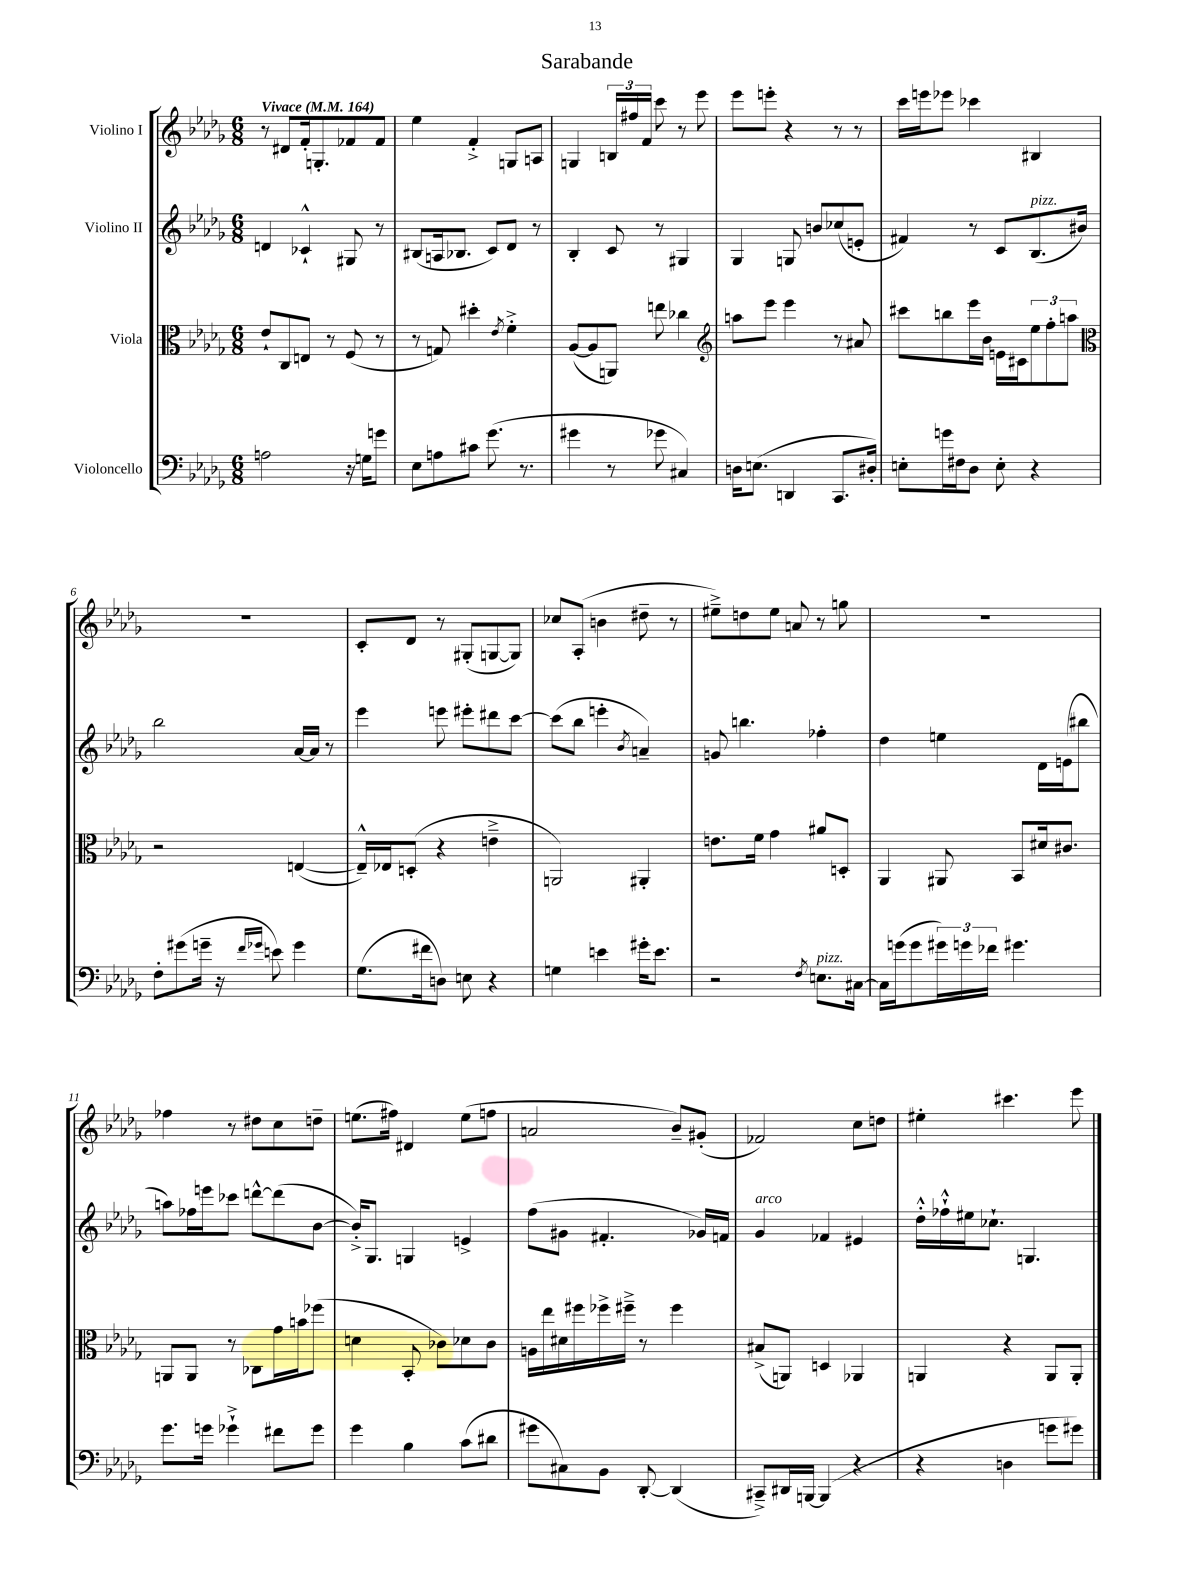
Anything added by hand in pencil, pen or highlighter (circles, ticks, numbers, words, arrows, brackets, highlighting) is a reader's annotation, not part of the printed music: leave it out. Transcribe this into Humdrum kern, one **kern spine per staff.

**kern	**kern	**kern	**kern
*part4	*part3	*part2	*part1
*staff4	*staff3	*staff2	*staff1
*I"Violoncello	*I"Viola	*I"Violino II	*I"Violino I
*clefF4	*clefC3	*clefG2	*clefG2
*k[b-e-a-d-g-]	*k[b-e-a-d-g-]	*k[b-e-a-d-g-]	*k[b-e-a-d-g-]
*M6/8	*M6/8	*M6/8	*M6/8
*MM164	*MM164	*MM164	*MM164
=1	=1	=1	=1
!	!	!	!LO:TX:a:B:t=Vivace
2An\	8e-`/L	4dn/	8r
.	8C/	.	8d#X/L
.	8En/J	4c-X`^^/	16f'/k
.	.	.	8.Gn'/
.	8r	.	.
16r	(8F/	8G#X/	8f-X/
16Gn\KL	.	.	.
8gn\J	8r	8r	8f-/J
=2	=2	=2	=2
8E-\L	8r	(8B#X/L	4ee-\
8An\	8Gn/)	16An/k	.
.	.	8.B-X/J	.
8c#X\J	4dd#X'\	.	4f'^/
(8.g-\	.	8c/L)	.
.	8qe-/	.	.
.	4f'^\	8d-/J	8Gn/L
8.r	.	.	.
.	.	8r	8An/J
=3	=3	=3	=3
4g#X\	([8A-/L	4B-'/	4Gn/
.	8A-/]	.	.
8r	8AAn/J)	8c/	24Bn/LL
.	.	.	24ff#X/
.	.	.	24f/JJ
8g-X\	8een\	8r	8ccc\
4C#X/)	4cc-X\	4G#X/	8r
.	.	.	8eee-\
=4	=4	=4	=4
*	*clefG2	*	*
16Dn\KL	8aan\L	4G-/	8eee-\L
(8.En\J	.	.	.
.	8eee-\J	.	8eeen'\J
4DDn/	4eee-\	8Gn/	4r
.	.	8bn/L	.
8.CC/L	8r	(8cc-X/	8r
.	8a#X/	8en'/J	8r
16D#X'/Jk)	.	.	.
=5	=5	=5	=5
8En'\L	8ccc#X\L	4f#X/)	16ccc\LL
.	.	.	16eeen\J
16gn\L	8bbn\	.	8eee-X\J
16F#X\J	.	.	.
8D-\J	16eee-\L	8r	4ccc-X\
.	16b-\JJ	.	.
8E'\	16en\LL	8c/L	.
.	16c#X\J	.	.
!	!	!LO:TX:a:i:t=pizz.	!
4r	12ee-\	(8.B-/	4B#X/
.	12ff'\	.	.
.	12aan\J	.	.
.	.	16b#X/Jk)	.
!!LO:LB:g=z
=6	=6	=6	=6
*	*clefC3	*	*
8F'\L	2r	2bb-\	2.r
(8g#X\	.	.	.
16gn~\Jk	.	.	.
16r	.	.	.
16qqf/LL	.	.	.
16qqg-X/JJ	.	.	.
8en\)	.	.	.
4g-\	([4En/	[16a-/LL	.
.	.	16a-/JJ]	.
.	.	8r	.
=7	=7	=7	=7
(8.G-\L	16E~^^/LL])	4eee-\	8c'/L
.	16E-X/J	.	.
.	(8Dn'/J	.	8d-/J
16f#X\k	.	.	.
8Dn\J)	4r	8eeen\	8r
8En\	.	8eee#X'\L	(8G#X'/L
4r	4en~^\	8ddd#X\	[8Gn/
.	.	[8ccc\J	8G/J])
=8	=8	=8	=8
4Gn\	2AAn/)	(8ccc\L]	8cc-X/L
.	.	8bb-\J	(8A-'/J
4en\	.	4eeen'\	4bn\
.	.	8qb-/	.
16g#X'\KL	4AA#X'/	4an~/)	8dd#X~\
8.e\J	.	.	.
.	.	.	8r
=9	=9	=9	=9
2r	8.en\L	8gn/	8ee#X~^\L)
.	.	4.bbn\	8ddn\
.	16f\Jk	.	.
.	4g-\	.	8ee#\J
.	.	.	8an/
8qF/	.	.	.
!LO:TX:a:i:t=pizz.	!	!	!
8.En\L	8a#X/L	4ff-X'\	8r
.	8Dn'/J	.	8ggn\
[16C#X\Jk	.	.	.
=10	=10	=10	=10
16C#\LL]	4AA-/	4dd-\	2.r
(16gn\J	.	.	.
8g\	.	.	.
24g#X\L)	8AA#X/	4een\	.
24gn\	.	.	.
24f-X\JJ	.	.	.
4.g#X\	8BB-/L	.	.
.	16d#X/k	16d-\LL	.
.	8.c#X/J	(16en\J	.
.	.	8bb#X\J	.
!!LO:LB:g=z
=11	=11	=11	=11
8.g-\L	8AAn/L	8aan\L)	4ff-X\
.	8AA/J	16ff-X\L	.
16gn\Jk	.	16eeen\J	.
4g-X`^\	8r	8ccc-X\J	8r
.	8C-X\L	[8dddn^^\L	8dd#X\L
8f#X\L	16g-\L	(8ddd\]	8cc\
.	16bn\J	.	.
8g-\J	(8ff-X\J	[8b-\J	8ddn~\J
=12	=12	=12	=12
4g-\	4dn\	16b-'^/KL])	(8.een\L
.	.	8.G-/J	.
.	.	.	16ff#X\Jk)
4B-\	8BB-'/	4Gn/	4d#X/
.	8c-X\L)	.	.
(8c\L	8d-X\	4en^/	(8ee\L
8d#X\J	8c-\J	.	8ffn\J
=13	=13	=13	=13
8g#X\L	16An\LL	(8ff\L	2an/
.	16ee-\	.	.
8C#X\)	16d#X\	8g#X\J	.
.	16ff#X\	.	.
8BB-\J	16ff-X^\	4.f#X'/	.
.	16ff#X~^\JJ	.	.
[8DD-'/	8r	.	.
(4DD-/]	4ff#\	.	8b-~/L)
.	.	16g-X/LL)	(8g#X'/J
.	.	16fn/JJ	.
=14	=14	=14	=14
!	!	!LO:TX:a:i:t=arco	!
8CC#X~^/L)	(8B#X^/L	4g-/	2f-X/)
16DD#X/L	8AAn/J)	.	.
[16BBBn/JJ	.	.	.
(4BBB/]	4Dn/	4f-X/	.
4r	4AA-X/	4e#X/	8cc\L
.	.	.	8ddn\J
=15	=15	=15	=15
4r	4AAn/	16dd-'^^\LL	4ee#X'\
.	.	16ff-X`^^\	.
.	.	16ee#X\J	.
.	.	8.cc-X`\J	.
4Dn\	4r	.	4.ccc#X\
.	.	4.Gn/	.
8gn\L	8AA/L	.	.
8g#X\J)	8AA'/J	.	8eee-\
==	==	==	==
*-	*-	*-	*-
